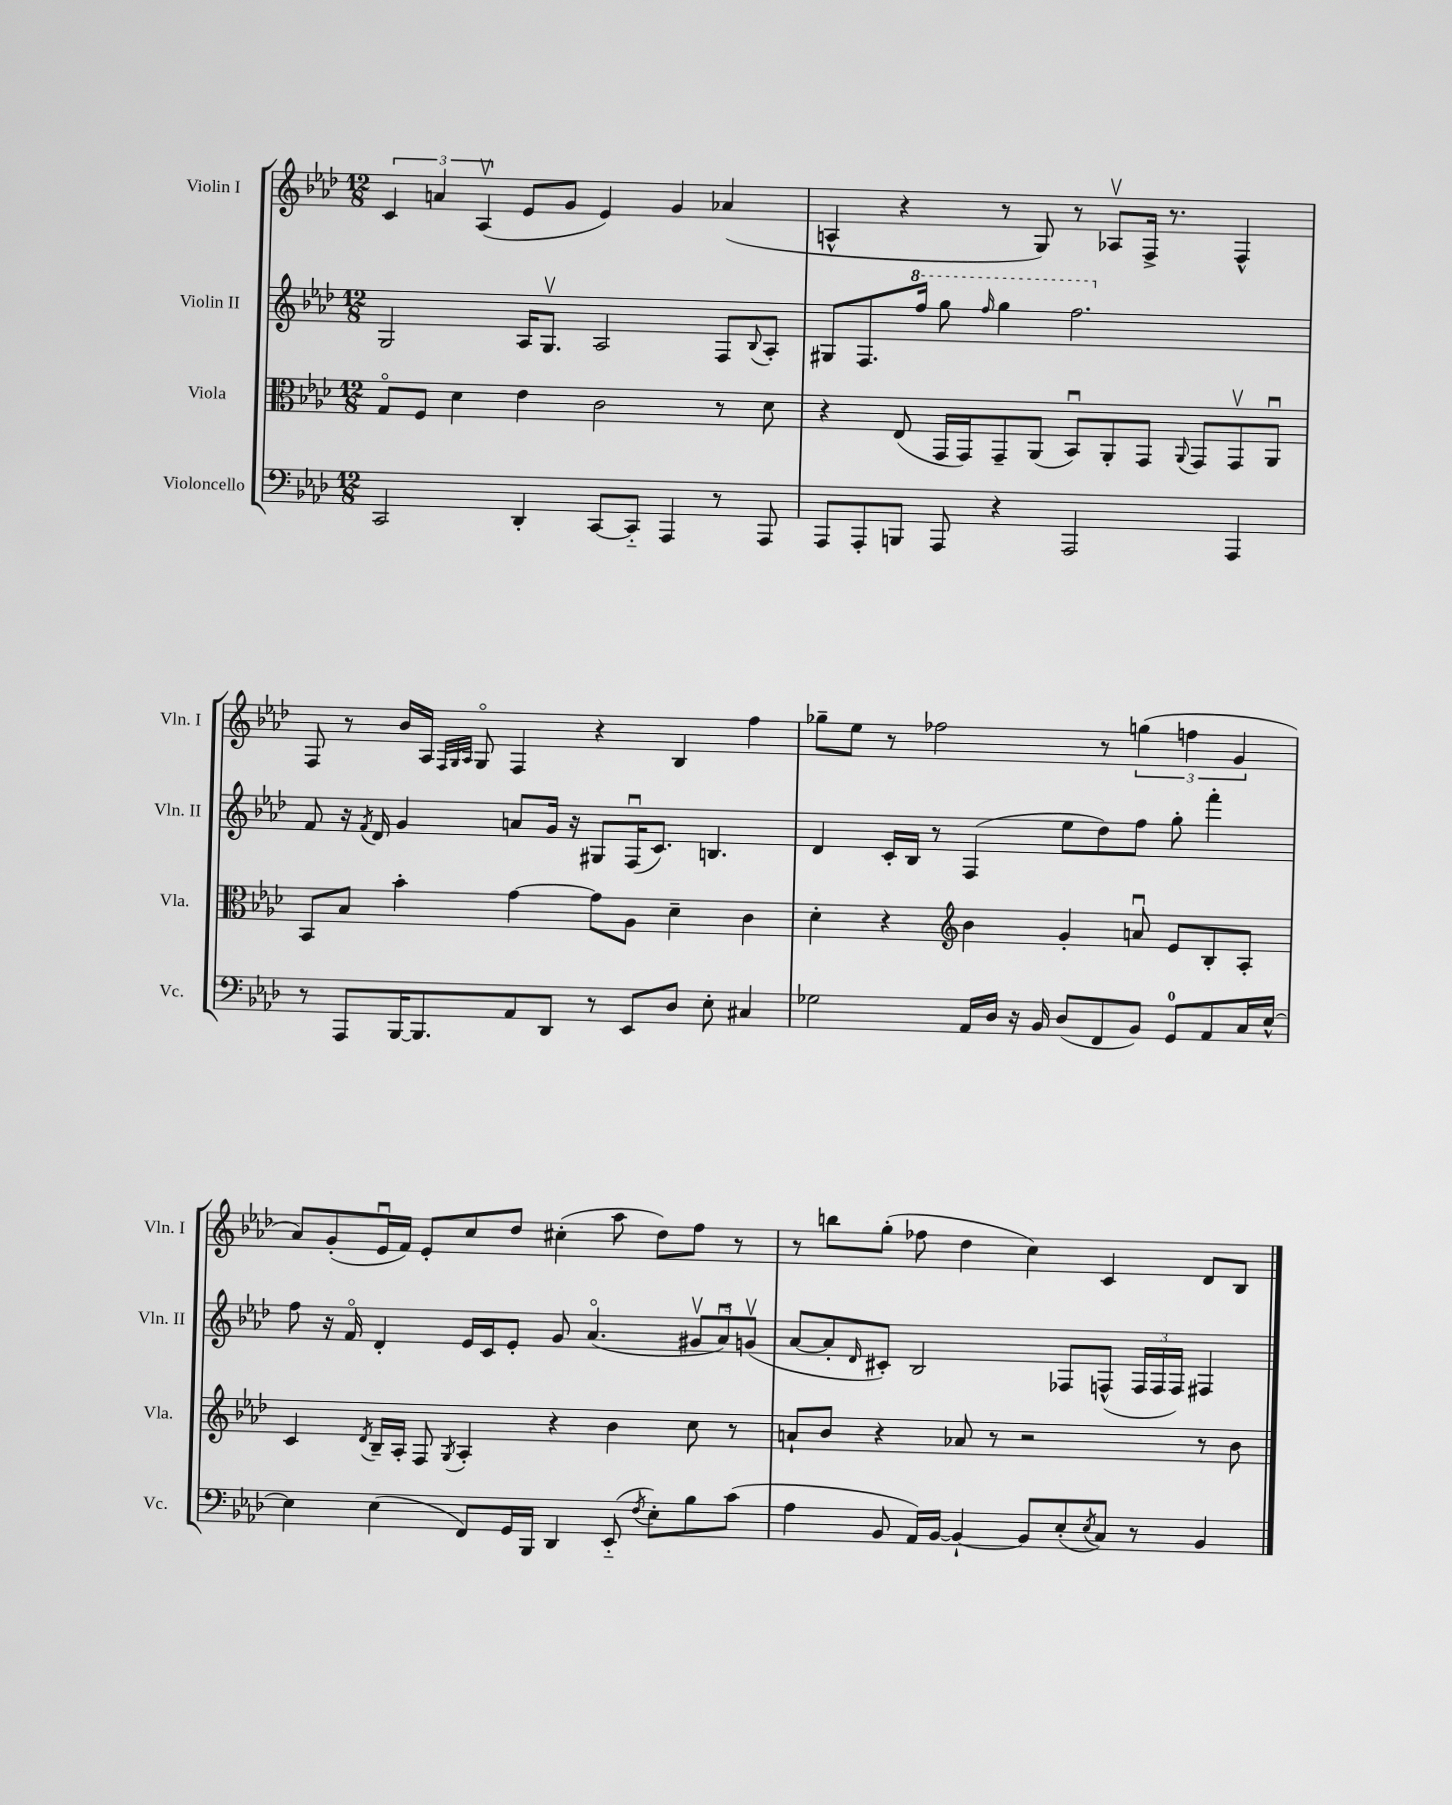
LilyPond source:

<<
\new StaffGroup <<
\new Staff = "s0" \with { instrumentName = "Violin I" shortInstrumentName = "Vln. I" } {
    \clef treble \key aes \major \numericTimeSignature \time 12/8
    \tuplet 3/2 { c'4 a'4 aes4\upbow( } ees'8 g'8 ees'4) g'4 aes'4( |
    a4-^ r4 r8 g8) r8 aes8\upbow f16-> r8. f4-^ |
    f8 r8 bes'16 aes16 \grace { f32 g32 aes32 } g8\flageolet f4 r4 bes4 f''4 |
    ges''8-- ees''8 r8 fes''2 r8 \tuplet 3/2 { g''4( f''4 g'4 } |
    aes'8) g'8-.( ees'16\downbow f'16) ees'8-. c''8 des''8 cis''4-.( aes''8 des''8) f''8 r8 |
    r8 b''8 g''8-.( fes''8 des''4 c''4) c'4 des'8 bes8 \bar "|." |
}
\new Staff = "s1" \with { instrumentName = "Violin II" shortInstrumentName = "Vln. II" } {
    \clef treble \key aes \major \numericTimeSignature \time 12/8
    g2 aes16 g8.\upbow aes2 f8 \appoggiatura { bes8 } aes8-. |
    gis8 f8. \ottava #1 f'''16 g'''8 \grace { f'''16 } g'''4 f'''2. \ottava #0 |
    f'8 r16 \acciaccatura { f'8 } des'16 g'4 a'8 g'16 r16 gis8 f16\downbow( c'8.) b4. |
    des'4 c'16-. bes16 r8 f4( ees''8 des''8) f''8 g''8-. f'''4-. |
    f''8 r16 f'16\flageolet des'4-. ees'16 c'16 ees'8-. g'8 aes'4.\flageolet( \tuplet 3/2 { gis'8\upbow aes'8\downbow) g'8\upbow( } |
    aes'8~ aes'8-. \grace { des'16 } cis'8-.) bes2 fes8 f8-^( \tuplet 3/2 { f16 f16 f16) } fis4 \bar "|." |
}
\new Staff = "s2" \with { instrumentName = "Viola" shortInstrumentName = "Vla." } {
    \clef alto \key aes \major \numericTimeSignature \time 12/8
    g8\flageolet f8 des'4 ees'4 c'2 r8 des'8 |
    r4 ees8( g,16 g,16) g,8-- aes,8( bes,8\downbow) aes,8-. g,8 \appoggiatura { aes,8 } g,8 g,8\upbow aes,8\downbow |
    bes,8 bes8 bes'4-. g'4~ g'8 aes8 des'4-- c'4 |
    des'4-. r4 \clef treble bes'4 g'4-. a'8\downbow ees'8 bes8-. aes8-. |
    c'4 \acciaccatura { des'8 } bes16-- aes16-. f8 \acciaccatura { g8 } aes4-. r4 bes'4 c''8 r8 |
    a'8-! bes'8 r4 aes'8 r8 r2 r8 bes'8 \bar "|." |
}
\new Staff = "s3" \with { instrumentName = "Violoncello" shortInstrumentName = "Vc." } {
    \clef bass \key aes \major \numericTimeSignature \time 12/8
    c,2 des,4-. c,8~ c,8-_ aes,,4 r8 aes,,8 |
    aes,,8 aes,,8-. b,,8 aes,,8 r4 aes,,2 aes,,4 |
    r8 aes,,8 bes,,16~ bes,,8. aes,8 des,8 r8 ees,8 des8 ees8-. cis4 |
    ges2 aes,16 des16 r16 bes,16 des8( f,8 bes,8) g,8-0 aes,8 c16 ees16~-^ |
    ees4 ees4( f,8) g,16 bes,,16 des,4 ees,8-_( \acciaccatura { f8 } ees8-.) bes8 c'8( |
    aes4 bes,8 aes,16) bes,16~ bes,4~-! bes,8 ees8-.( \acciaccatura { ees8 } c8) r8 bes,4 \bar "|." |
}
>>
>>
\layout { \context { \Score \remove "Bar_number_engraver" } }
